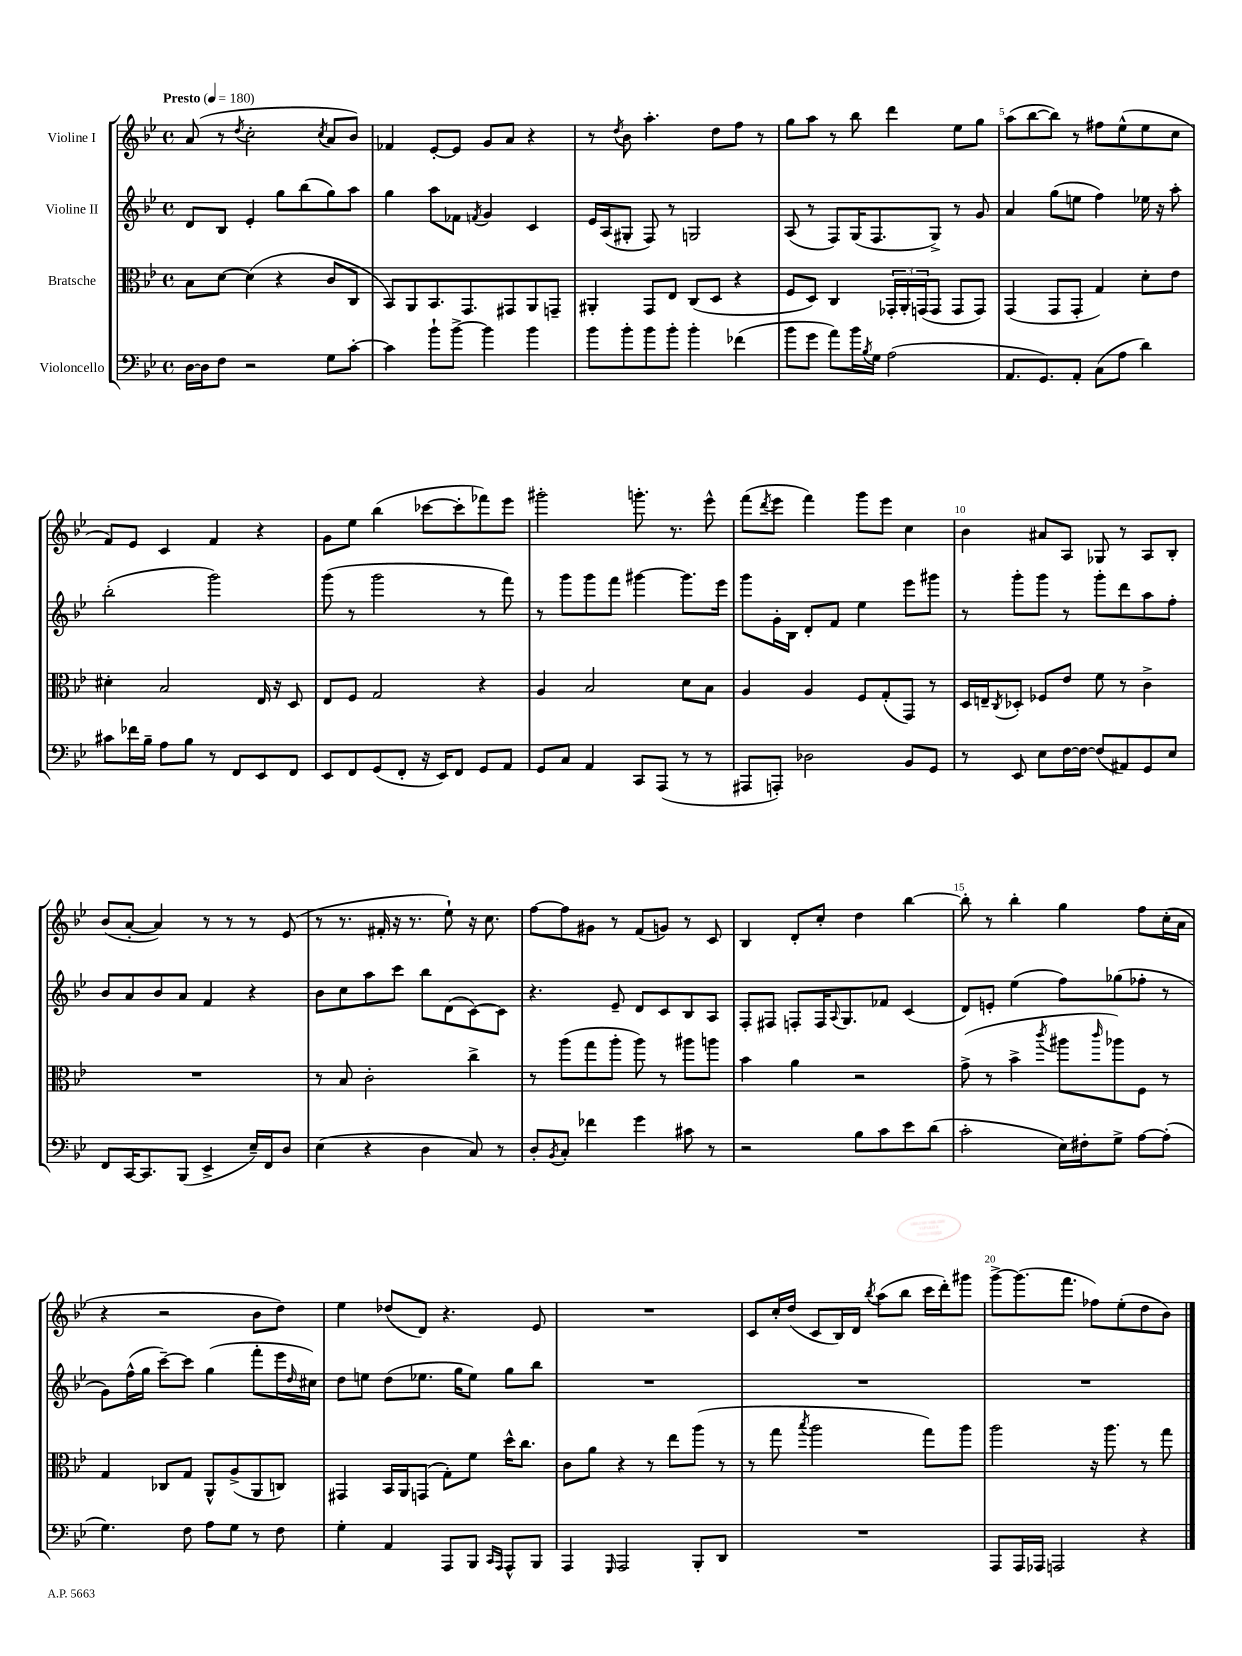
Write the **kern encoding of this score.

**kern	**kern	**kern	**kern
*part4	*part3	*part2	*part1
*staff4	*staff3	*staff2	*staff1
*I"Violoncello	*I"Bratsche	*I"Violine II	*I"Violine I
*clefF4	*clefC3	*clefG2	*clefG2
*k[b-e-]	*k[b-e-]	*k[b-e-]	*k[b-e-]
*M4/4	*M4/4	*M4/4	*M4/4
*met(c)	*met(c)	*met(c)	*met(c)
*MM180	*MM180	*MM180	*MM180
=1	=1	=1	=1
!	!	!	!LO:TX:a:B:t=Presto
[16D\LL	8B-\L	8d/L	(8a/
16D\J]	.	.	.
8F\J	[8d\J	8B-/J	8r
.	.	.	8qdd/
2r	(4d\]	4e-'/	2cc'\
.	4r	8gg\L	.
.	.	(8bb-\	.
.	.	.	8qcc/
8G\L	8c/L	8gg\)	8a/L
[8c'\J	8C/J	8aa\J	8b-/J)
=2	=2	=2	=2
4c\]	8BB-/L)	4gg\	4f-X/
.	8AA/	.	.
8b-`\L	8.BB-/	8aa\L	[8e-'/L
[8b-^\J	.	8f-X\J	8e-/J]
.	8.GG/	.	.
.	.	8qfn/	.
4b-\]	.	4g/	8g/L
.	8GG#X/	.	8a/J
4b-\	8AA/	4c/	4r
.	8GGn~/J	.	.
=3	=3	=3	=3
8b-\L	4AA#X'/	16e-/LL	8r
.	.	(16A/J	.
.	.	.	8qdd/
8b-'\	.	8G#X'/J	8b-\
8b-\	8GG/L	8F/)	4.aa'\
8b-'\J	8E-/J	8r	.
4b-'\	(8C/L	2Gn/	.
.	8D/J	.	8dd\L
(4f-X\	4r	.	8ff\J
.	.	.	8r
=4	=4	=4	=4
8b-\L	8F/L	(8A/	8gg\L
8g\J	8D/J)	8r	8aa\J
8a\L)	4C/	8F/L)	8r
16b-\L	.	(16G/K	8bb-\
8qB-/	.	.	.
16G\JJ	.	8.F/	.
(2A\	24GG-X'/LL	.	4ddd\
.	24AA'/	.	.
.	(24GGn/J	.	.
.	8GG/J	8G^/J)	.
.	8GG/L	8r	8ee-\L
.	8GG/J)	8g/	8gg\J
=5	=5	=5	=5
8.AA/L	(4GG/	4a/	(8aa\L
.	.	.	[8bb-\
8.GG/)	.	.	.
.	8GG/L	(8gg\L	8bb-\J])
8AA'/J	8GG'/J	8een\J	8r
(8C\L	4G/)	4ff\)	8ff#X\L
8A\J	.	.	(8ee-^^\
4d\)	8d'\L	16ee-X\	8ee-\
.	.	16r	.
.	8e-\J	8aa'\	8cc\J
!!LO:LB:g=z
=6	=6	=6	=6
8c#X\L	4d#X'\	(2bb-'\	8f/L)
16f-X\L	.	.	8e-/J
16B-~\JJ	.	.	.
8A\L	2B-/	.	4c/
8B-\J	.	.	.
8r	.	2ggg\)	4f/
8FF/L	.	.	.
8EE-/	16E-/	.	4r
.	16r	.	.
8FF/J	8D/	.	.
=7	=7	=7	=7
8EE-/L	8E-/L	(8ggg\	8g\L
8FF/	8F/J	8r	8ee-\J
(8GG/	2G/	2ggg\	(4bb-\
8FF'/J	.	.	.
16r	.	.	[8ccc-X\L
16EE-/KL)	.	.	.
8FF/J	.	.	8ccc-'\]
8GG/L	4r	8r	8fff-X\)
8AA/J	.	8fff\)	8eee-\J
=8	=8	=8	=8
8GG/L	4A/	8r	2ggg#X'\
8C/J	.	8ggg\L	.
4AA/	2B-/	8ggg\	.
.	.	8fff\J	.
8CC/L	.	[4ggg#X\	8.gggn'\
(8AAA/J	.	.	.
.	.	.	8.r
8r	8d\L	8.ggg#\L]	.
8r	8B-\J	.	8eee-^^\
.	.	16eee-\Jk	.
=9	=9	=9	=9
8AAA#X/L	4A/	8ggg\L	(8fff\L
.	.	.	8qddd/
8AAAn'/J)	.	16g'\L	8eee-\J
.	.	16B-\JJ	.
2D-X\	4A/	8d'/L	4fff\)
.	.	8f/J	.
.	8F/L	4ee-\	8ggg\L
.	(8G'/	.	8eee-\J
8BB-/L	8GG/J)	8eee-\L	4cc\
8GG/J	8r	8ggg#X\J	.
=10	=10	=10	=10
8r	16D/LL	8r	4b-\
.	16En~/J	.	.
.	8qC/	.	.
8EE-/	8D-X'/J	8ggg'\L	.
8E-\L	8F-X/L	8ggg\J	8a#X/L
[16F\L	8e-/J	8r	8A/J
16F\JJ_	.	.	.
(8F/L]	8f\	8ggg'\L	8G-X/
8AA#X/)	8r	8ddd\	8r
8GG/	4c^\	8aa\	8A/L
8E-/J	.	8ff'\J	8B-'/J
!!LO:LB:g=z
=11	=11	=11	=11
8FF/L	1r	8b-/L	(8b-/L
[16CC/K	.	8a/	[8a'/J
8.CC/]	.	.	.
.	.	8b-/	4a/])
(8BBB-/J	.	8a/J	.
4EE-^/	.	4f/	8r
.	.	.	8r
16E-~/LL)	.	4r	8r
16FF/J	.	.	.
8D/J	.	.	(8e-/
=12	=12	=12	=12
(4E-\	8r	8b-\L	8r
.	8B-/	8cc\	8.r
4r	2c'\	8aa\	.
.	.	.	16f#X'/
.	.	8ccc\J	16r
.	.	.	8.r
4D\	.	8bb-\L	.
.	.	(8d\	8ee-`\)
8C/)	4cc^\	[8c\)	16r
.	.	.	8.cc\
8r	.	8c\J]	.
=13	=13	=13	=13
8D'/L	8r	4.r	[8ff\L
8qBB-/	.	.	.
8C'/J	(8aa\L	.	8ff\]
4f-X\	8gg\	.	8g#X\J
.	8aa'\J	8e-~/	8r
4g\	8aa\)	8d/L	(8f/L
.	8r	8c/	8gn/J)
8c#X\	8aa#X\L	8B-/	8r
8r	8aan\J	8A/J	8c/
=14	=14	=14	=14
2r	4b-\	8F'/L	4B-/
.	.	8F#X/J	.
.	4a\	8Fn'/L	8d'/L
.	.	16F/K	8cc'/J
.	.	8qqA/	.
.	.	8.G/	.
8B-\L	2r	.	4dd\
8c\	.	8f-X/J	.
8e-\	.	(4c/	[4bb-\
(8d\J	.	.	.
=15	=15	=15	=15
2c'\	(8g^\	8d/L)	8bb-'\]
.	8r	8en'/J	8r
.	4b-^\	(4ee-\	4bb-'\
.	8qccc/	.	.
16E-\LL)	8aa#X\L	8ff\L)	4gg\
16F#X'\J	.	.	.
.	16qqccc/	.	.
8G^\J	8aa-X\)	(8gg-X\	.
[8A\L	8F\J	8ff-X'\J	8ff\L
(8A'\J]	8r	8r	(16cc'\L
.	.	.	16a\JJ
!!LO:LB:g=z
=16	=16	=16	=16
4.G\)	4G/	8g\L)	4r
.	.	(16ff^^\L	.
.	.	16gg\JJ	.
.	8C-X/L	[8ccc~\L)	2r
8F\	8G/J	8ccc\J]	.
8A\L	8AA^^/L	(4gg\	.
8G\J	(8A^/	.	.
8r	8AA/	8fff'\L	8b-\L
8F\	8Cn/J)	16eee-\L	8dd\J)
.	.	16qqdd/	.
.	.	16cc#X\JJ)	.
=17	=17	=17	=17
4G'\	4GG#X/	8dd\L	4ee-\
.	.	8een\J	.
4AA/	16BB-/LL	(8dd\L	(8dd-X/L
.	16AA/J	.	.
.	(8GGn/J	8.ee-X\J	8d/J)
8AAA/L	8G'\L)	.	4.r
.	.	16gg\KL	.
8BBB-/J	8f\J	8ee-\J)	.
16qqCC/LL	.	.	.
16qqAAA/JJ	.	.	.
8AAA^^/L	16dd^^\KL	8gg\L	.
.	8.cc\J	.	.
8BBB-/J	.	8bb-\J	8e-/
=18	=18	=18	=18
4AAA/	8c\L	1r	1r
.	8a\J	.	.
16qqGGG/	.	.	.
2AAA/	4r	.	.
.	8r	.	.
.	8ee-\L	.	.
8BBB-'/L	(8aa\J	.	.
8DD/J	8r	.	.
=19	=19	=19	=19
1r	8r	1r	8c/L
.	8gg\	.	16cc'/L
.	.	.	(16dd/JJ
.	8qbb-/	.	.
.	2aa\	.	8c/L
.	.	.	16B-/L)
.	.	.	16d/JJ
.	.	.	8qbb-/
.	.	.	(8aa\L
.	.	.	8bb-\J
.	8gg\L)	.	16ccc\LL
.	.	.	16ddd'\J)
.	8aa\J	.	8ggg#X\J
=20	=20	=20	=20
8AAA/L	2aa\	1r	[8ggg^\L
16AAA/L	.	.	(8.ggg\]
16AAA-X/JJ	.	.	.
2AAAn/	.	.	.
.	.	.	8.fff\J
.	16r	.	8ff-X\L)
.	8.aa\	.	.
.	.	.	(8ee-'\
4r	8r	.	8dd\
.	8gg\	.	8b-\J)
==	==	==	==
*-	*-	*-	*-
